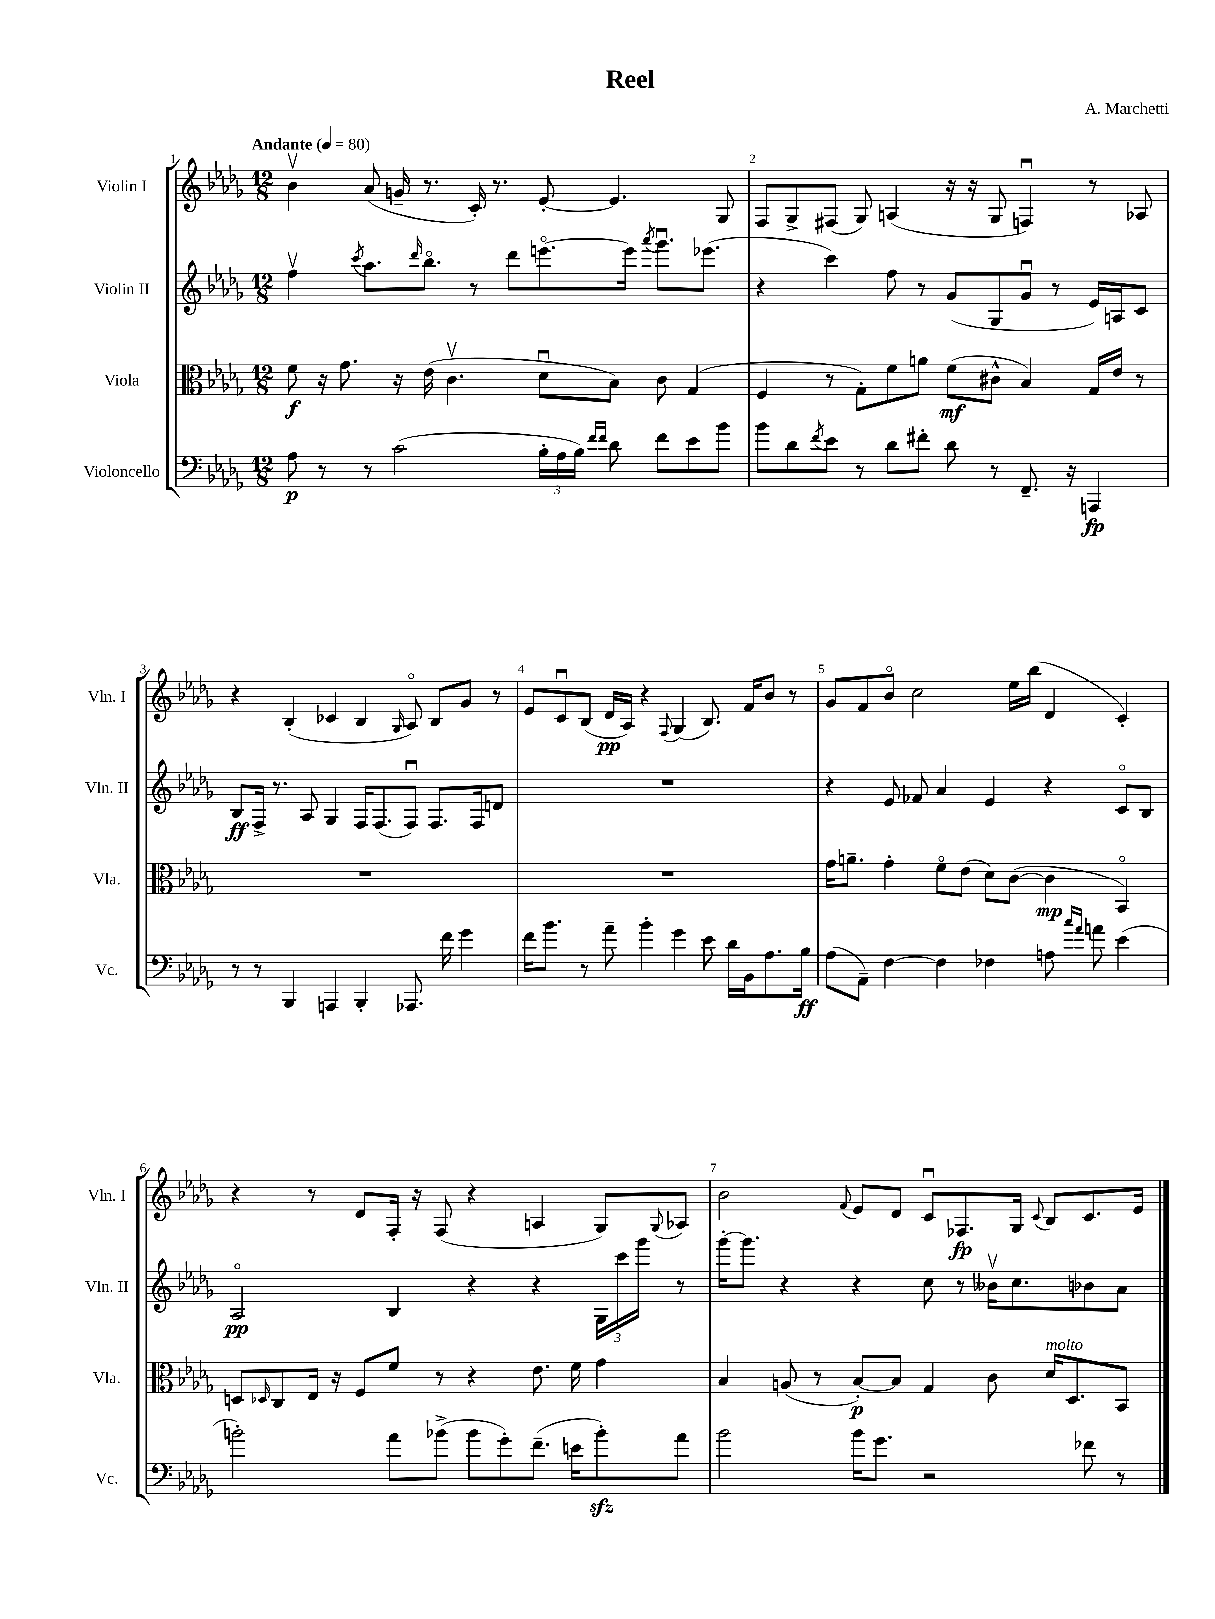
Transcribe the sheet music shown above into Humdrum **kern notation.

**kern	**kern	**kern	**kern
*staff4	*staff3	*staff2	*staff1
*clefF4	*clefC3	*clefG2	*clefG2
*k[b-e-a-d-g-]	*k[b-e-a-d-g-]	*k[b-e-a-d-g-]	*k[b-e-a-d-g-]
*M12/8	*M12/8	*M12/8	*M12/8
*MM80	*MM80	*MM80	*MM80
8A-	8f	4ffv	4b-v
8r	16r	.	.
.	8.g-	.	.
.	.	8qccc	.
8r	.	8.aa-	(8a-
(2c	16r	.	16g~
.	.	16qqddd-	.
.	(16e-	8.bb-o	8.r
.	4.cv	.	.
.	.	8r	16c')
.	.	.	8.r
.	.	8ddd-	.
24B-'	8d-u	[8.eeeo	[8e-'
24A-	.	.	.
24B-)	.	.	.
16qqf	.	.	.
16qqf	.	.	.
8d-	8B-)	.	4.e-]
.	.	16eee]	.
.	.	8qaaa-	.
8f	8c	8.ggg-u	.
8e-	(4G-	.	.
.	.	(8.eee-	.
8b-	.	.	8G-
=	=	=	=
8b-	4F	4r	8F
8d-	.	.	8G-^
8qf	.	.	.
8e-	8r	4ccc)	(8F#
8r	8G-')	.	8G-)
8d-	8f	8ff	(4A
8f#'	8a	8r	.
8d-	(8f	(8g-	16r
.	.	.	16r
8r	8c#^^	8G-	8G-
8.FF~	4B-)	8g-u	4Fu)
.	.	8r	.
16r	.	.	.
4AAA	16G-	16e-)	8r
.	16e-	16A	.
.	8r	8c	8A-
=	=	=	=
8r	1.r	8B-	4r
8r	.	16F^	.
.	.	8.r	.
4BBB-	.	.	(4B-'
.	.	8A-	.
4AAA	.	4G-	4c-
4BBB-'	.	16F	4B-
.	.	(8.F	.
.	.	.	16qqG-
8.AAA-	.	8Fu)	8A-o)
.	.	8.F	8B-
16f	.	.	.
4g-	.	.	8g-
.	.	16F	.
.	.	8d	8r
=	=	=	=
16f	1.r	1.r	8e-
8.b-	.	.	.
.	.	.	8cu
8r	.	.	(8B-
8a-~	.	.	16d-
.	.	.	16A-)
4b-'	.	.	4r
.	.	.	8qqF
4g-	.	.	(4G-
8e-	.	.	8.B-)
16d-	.	.	.
16BB-	.	.	16f
8.A-	.	.	8b-
.	.	.	8r
16B-	.	.	.
=	=	=	=
(8A-	16g-	4r	8g-
.	8.a~	.	.
8AA-~)	.	.	8f
[4F	4g-'	8e-	8b-o
.	.	8f-	2cc
4F]	8fo	4a-	.
.	(8e-	.	.
4F-	8d-)	4e-	.
.	([8c	.	16ee-
.	.	.	(16bb-
8A	4c]	4r	4d-
16qqcc	.	.	.
16qqa-	.	.	.
8a	.	.	.
(4e-	4BB-o)	8co	4c')
.	.	8B-	.
=	=	=	=
2b')	8D	2A-o	4r
.	16qqD-	.	.
.	8C	.	.
.	16E-	.	8r
.	16r	.	.
.	8F	.	8d-
8a-	8f	4B-	16F'
.	.	.	16r
(8b-^	8r	.	(8F
8b-	4r	4r	4r
8g-')	.	.	.
(8.f~	8.e-	4r	4A
16e	16f	.	.
8b-')	4g-	24G-	8G-)
.	.	24ccc	.
.	.	24ggg-	.
.	.	.	8qqG-
8a-	.	8r	8A-
=	=	=	=
2b-	4B-	[16ggg-'	2b-
.	.	8.ggg-]	.
.	(8A	4r	.
.	8r	.	.
.	.	.	8qqf
16b-	[8B-')	4r	8e-
8.g-	.	.	.
.	8B-]	.	8d-
2r	4G-	8cc	8cu
.	.	8r	8.F-
.	8c	16b--v	.
.	.	8.cc	16G-
.	.	.	8qqc
.	16d-	.	8B-
.	8.D-	.	.
8f-	.	8b-	8.c
8r	8BB-	8a-	.
.	.	.	16e-
==	==	==	==
*-	*-	*-	*-
